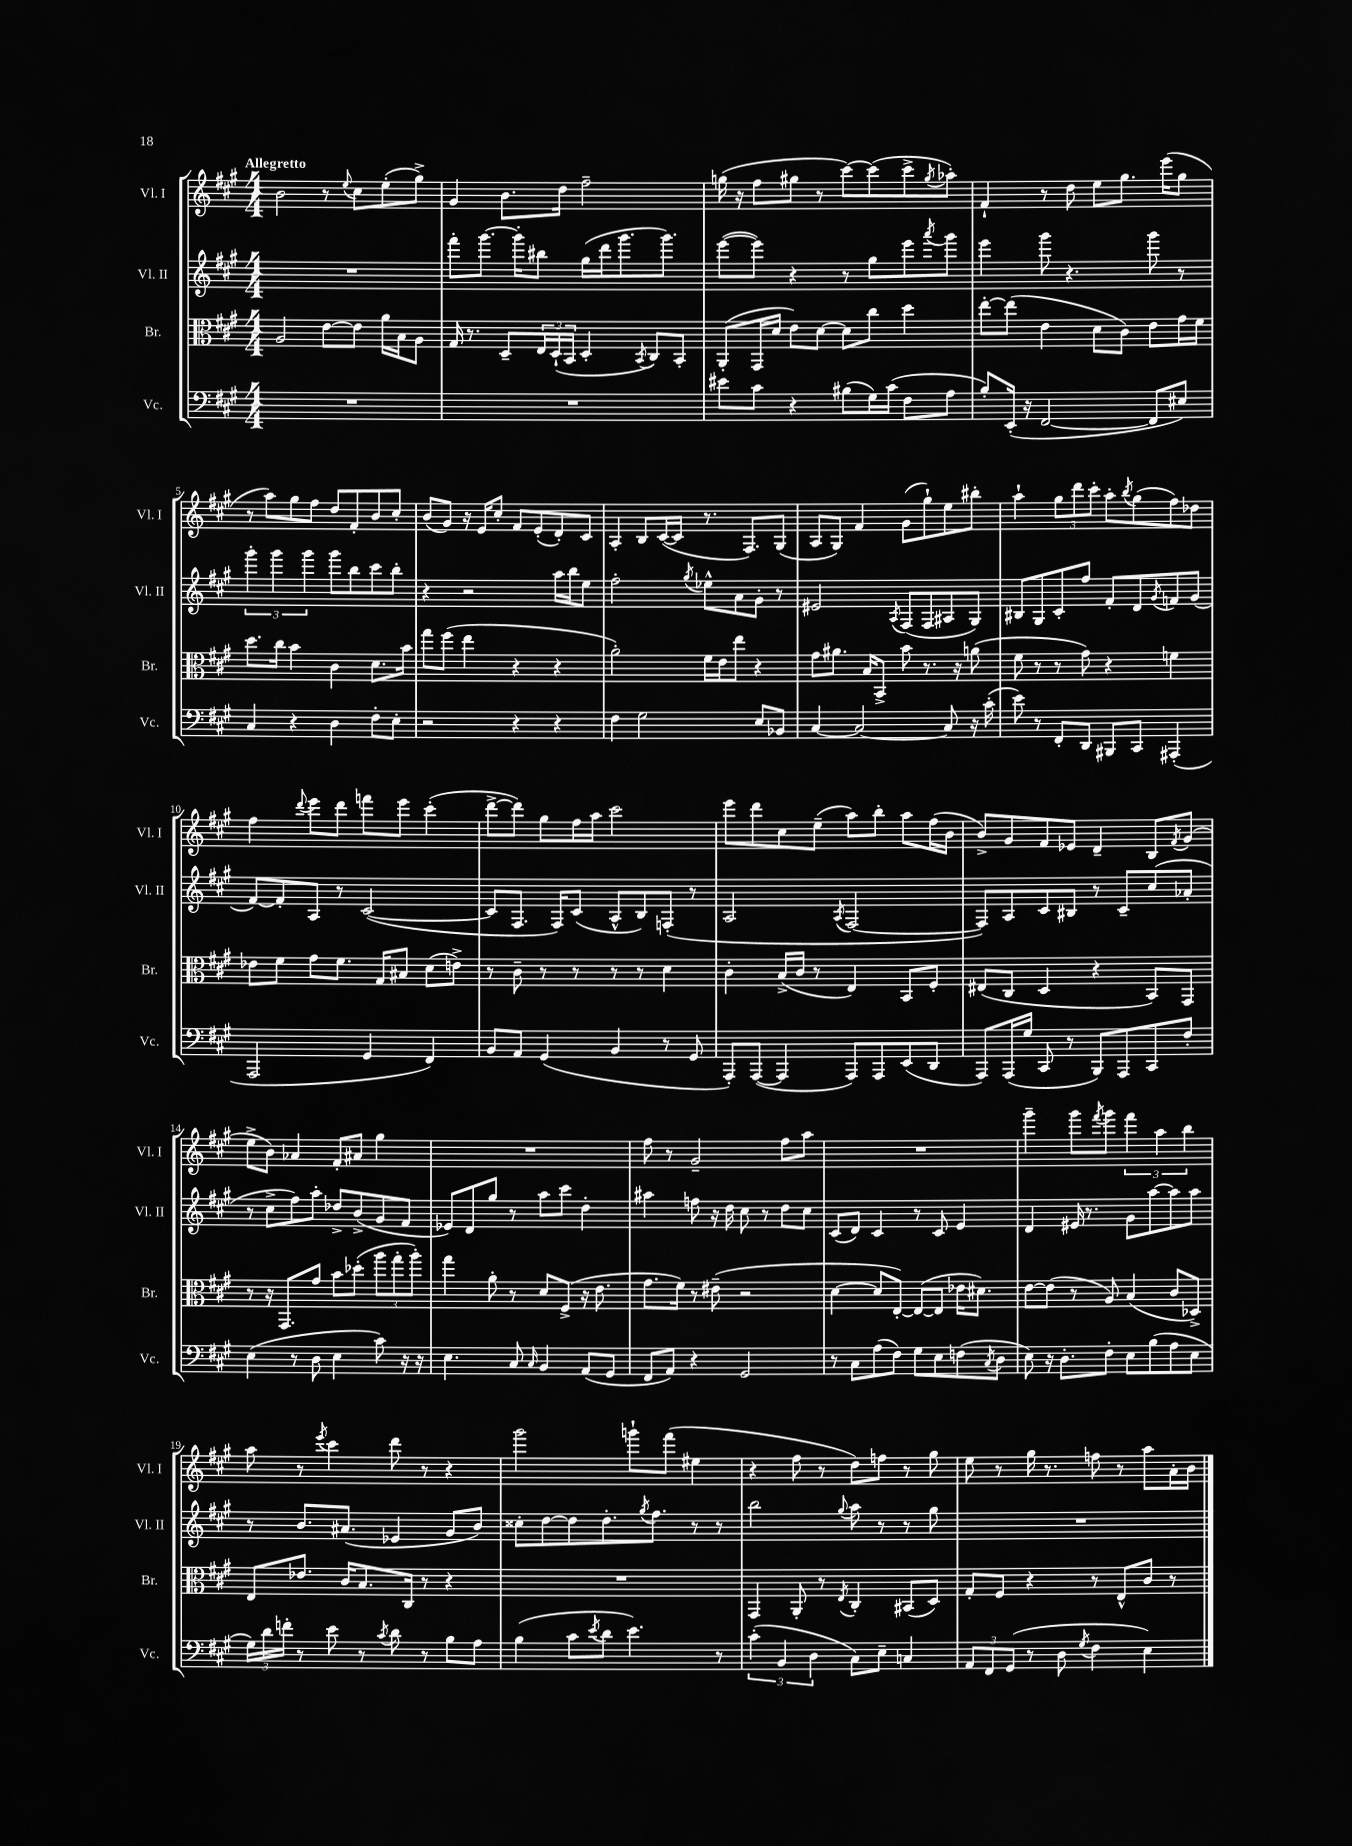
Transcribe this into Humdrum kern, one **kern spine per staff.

**kern	**kern	**kern	**kern
*staff4	*staff3	*staff2	*staff1
*clefF4	*clefC3	*clefG2	*clefG2
*k[f#c#g#]	*k[f#c#g#]	*k[f#c#g#]	*k[f#c#g#]
*M4/4	*M4/4	*M4/4	*M4/4
1r	2A/	1r	2b\
.	[8e\L	.	8r
.	.	.	8qqee/
.	8e\]J	.	8cc#\L
.	16a\LL	.	(8ee'\
.	16B\J	.	.
.	8A\J	.	8gg#^\J)
=	=	=	=
1r	16G#/	8fff#'\L	4g#/
.	8.r	.	.
.	.	[8.ggg#\J	.
.	8D~/L	.	8.b\L
.	.	16ggg#'\]LK	.
.	24E/L	8bb#\J	.
.	(24D`/	.	.
.	.	.	16dd\Jk
.	24BB/JJ	.	.
.	4D'/	(16gg#\LL	2ff#~\
.	.	16ddd\J	.
.	.	8.ggg#\	.
.	8qBB/	.	.
.	8C#/L)	.	.
.	.	8.ggg#\J)	.
.	8BB'/J	.	.
=	=	=	=
8e#\L	(8AA'/L	([8eee\L	(16gg\
.	.	.	16r
8c#\J	16GG#/L	8eee\]J)	8ff#\L
.	16d/JJ	.	.
4r	8e\L)	4r	8gg#\J
.	[8d\J	.	8r
(8B#\L	8d\]L	8r	[8ccc#\L)
16G#\L)	8cc#\J	8gg#\L	(8ccc#\]
(16c#\JJ	.	.	.
8F#\L	4dd\	8eee\	8ccc#^\
.	.	8qaaa/	8qgg#/
8A\J	.	8ggg#\J	8aa-'\J)
=	=	=	=
8B'/L)	[8ee'\L	4eee\	4f#`/
(16EE'/Jk	(8ee\]J	.	.
16r	.	.	.
[2FF#/	4e\	8ggg#\	8r
.	.	4.r	8dd\
.	8d\L	.	8ee\L
.	8c#\J)	.	8.gg#\J
8FF#/]L	8e\L	8ggg#\	.
.	.	.	(16eee\LK
8E#/J)	16g#\L	8r	8gg#\J
.	16f#\JJ	.	.
=	=	=	=
4C#/	8.dd\L	6ggg#'\	8r
.	.	.	8aa\L)
.	.	6ggg#\	.
.	16cc#\Jk	.	.
4r	4b\	.	8gg#\
.	.	6ggg#\	.
.	.	.	8ff#\J
4D\	4c#\	8ggg#\L	8dd/L
.	.	8bb\	8f#'/
8F#'\L	8.d\L	8ccc#\	8b/
8E'\J	.	8bb'\J	8cc#'/J
.	16b\Jk	.	.
=	=	=	=
2r	8gg#\L	4r	(8b/L
.	(8ff#\J	.	8g#/J)
.	4ee\	2r	16r
.	.	.	16e/LK
.	.	.	8cc#'/J
4r	4r	.	8f#/L
.	.	.	(8e'/
4r	4r	16aa\LL	8d'/)
.	.	16bb\J	.
.	.	8ee\J	8c#/J
=	=	=	=
4F#\	2a'\)	2ff#'\	4A'/
2G#\	.	.	8B/L
.	.	.	([16c#/L
.	.	.	16c#/]JJ
.	.	8qgg#/	.
.	16f#\LL	8ee-^^\L	8.r
.	16e\J	.	.
.	8ee\J	8a\	.
.	.	.	8.F#/L)
8E/L	4r	8g#'\J	.
8BB-/J	.	8r	(8G#/J
=	=	=	=
[4C#/	8g#\L	2e#/	8A/L
.	8.a#\J	.	8G#/J)
2C#/_	.	.	4f#/
.	16B/LK	.	.
.	8BB^/J	.	.
.	.	8qA/	.
.	8b\	(8F#/L	(8g#\L
.	8.r	8F#/	8gg#`\)
8C#/]	.	8A#/	8ee\
.	16r	.	.
16r	(8a\	8G#/J)	8bb#'\J
(16c#'\	.	.	.
=	=	=	=
8e\)	8f#\	8B#/L	4aa`\
8r	8r	8G#/	.
8FF#'/L	8r	8c#'/	12gg#\L
.	.	.	12ddd\
8DD/J	8g#\)	8ff#/J	.
.	.	.	12ccc#'\J
8BBB#/L	4r	8f#'/L	8aa'\L
.	.	.	8qbb/
8CC#/J	.	8d/	(8gg#\
.	.	8qg#/	.
(4AAA#'/	4f\	8f/	8ff#\)
.	.	(8g#/J	8dd-\J
=	=	=	=
2AAA/	8e-\L	[8f#/L)	4ff#\
.	8f#\J	8f#'/]	.
.	.	.	8qqddd/
.	8g#\L	8A/J	8eee\L
.	8.f#\J	8r	8ddd\J
4GG#/	.	([2c#/	8fff\L
.	16G#/LK	.	.
.	8B#/J	.	8eee\J
4FF#/)	(8d\L	.	(4ccc#'\
.	8e^\J)	.	.
=	=	=	=
8BB/L	8r	8c#/]L	[8ddd^\L
8AA/J	8c#~\	8.F#/J	8ddd\]J)
(4GG#/	8r	.	8gg#\L
.	.	16F#/LK)	.
.	8r	(8c#/J	16ff#\L
.	.	.	16aa\JJ
4BB/	8r	8A^^/L	2ccc#\
.	8r	8B/)	.
8r	4d\	(8F'/J	.
8GG#/	.	8r	.
=	=	=	=
8AAA'/L)	4c#'\	2A/	8eee\L
([8AAA/J	.	.	8ddd\
4AAA/]	(16B^/LL	.	8cc#\
.	16c#/JJ	.	.
.	8r	.	(8ee~\J
.	.	8qA/	.
8AAA/L)	4E/)	[2F#/	8aa\L)
8AAA/	.	.	8bb'\J
(8EE/	8BB/L	.	8aa\L
8DD/J	8F#'/J	.	(16ff#\L
.	.	.	16b\JJ
=	=	=	=
8AAA/L)	(8E#/L	8F#/]L)	8b^/L)
(16AAA/L	8C#/J	8A/	8g#/
16G#/JJ	.	.	.
8CC#/	4D/	8c#/	8f#/
8r	.	8B#/J	8e-/J
8BBB/L)	4r	8r	4d~/
8AAA/	.	8c#~/L	.
8CC#/	8BB/L)	(8cc#/	8B/L
.	.	.	8qf#/
8F#'/J	8GG#/J	8a-'/J	(8g#/J
=	=	=	=
(4E\	8r	8r	8ee^\L
.	16r	8cc#^\L	8b\J)
.	8.GG#/L	.	.
8r	.	8ff#\)	4a-/
8D\	8g#/J	8aa'\J	.
4E\	8b\L	8dd-^/L	8f#'/L
.	(8dd-'\J	(8b^/	8a#/J
8c#\)	12aa\L	8g#/	4gg#\
.	12gg#'\	.	.
16r	.	8f#/J	.
.	12aa'\J)	.	.
16r	.	.	.
=	=	=	=
4.E\	4gg#\	8e-/L)	1r
.	.	8d/	.
.	8a'\	8gg#/J	.
8C#/	8r	8r	.
16qqC#/	.	.	.
4BB/	8d/L	8aa\L	.
.	(8F#^/J	8ccc#\J	.
(8AA/L	16r	4dd'\	.
.	8.e\	.	.
8GG#/J	.	.	.
=	=	=	=
8FF#/L	8.g#\L	4aa#\	8ff#\
8AA/J)	.	.	8r
.	16f#\Jk)	.	.
4r	8r	8ff\	2g#~/
.	(8e#~\	16r	.
.	.	16dd\	.
2GG#/	2r	8cc#\	.
.	.	8r	.
.	.	8dd\L	8ff#\L
.	.	8cc#\J	8aa\J
=	=	=	=
8r	[4d\	(8c#/L	1r
8C#\L	.	8d/J)	.
(8A\	8d/]L	4c#/	.
8F#\J)	[8E'/J)	.	.
8G#\L	(8E/_L	8r	.
8E\	8E/]J	8c#/	.
(8F\	16e-\LK	4e/	.
.	8.d#\J)	.	.
8qC#/	.	.	.
8D\J	.	.	.
=	=	=	=
8E\)	[8e\L	4d/	4ggg#~\
16r	(8e\]J	.	.
8.D'\L	.	.	.
.	8r	16e#/	8ggg#\L
.	.	8.r	.
.	.	.	8qfff#/
8F#'\J	8A/)	.	8ggg#\J
8E\L	(4B/	8g#\L	6fff#\
(8B\	.	[8aa\	.
.	.	.	6aa\
8A\	8c#/L	8aa\]	.
.	.	.	6bb\
8E\J	8D-^/J)	8aa\J	.
=	=	=	=
24G#\LL)	8E/L	8r	8aa\
24d\	.	.	.
24f'\JJ	.	.	.
8r	8.e-/J	8.b/L	8r
.	.	.	8qeee/
8e\	.	.	4ccc#\
.	16c#/LK	(8.a#/J	.
8r	8.B/	.	.
8qc#/	.	.	.
8d\	.	4e-/	8ddd\
.	16C#/Jk	.	.
8r	8r	.	8r
8B\L	4r	8g#/L	4r
8A\J	.	8b/J)	.
=	=	=	=
(4B\	1r	8cc##'\L	2ggg#\
.	.	[8dd\	.
8c#\L	.	8dd\]	.
8qe/	.	.	.
8d\J	.	8.dd'\	.
4.e\)	.	.	8ggg`\L
.	.	8qgg#/	.
.	.	8.ff#\J	.
.	.	.	(8fff#\J
.	.	8r	4ee#\
8r	.	8r	.
=	=	=	=
(6c#'\	4GG#/	2bb\	4r
6BB/	.	.	.
.	8AA'/	.	8ff#\
6D\	.	.	.
.	8r	.	8r
.	8qE/	8qqgg#/	.
8C#\L)	4C#'/	8aa\	8dd\L)
8E~\J	.	8r	8ff\J
4C/	(8BB#/L	8r	8r
.	8D/J)	8gg#\	8gg#\
=	=	=	=
12AA/L	8G#'/L	1r	8ee\
12FF#/	.	.	.
.	8F#/J	.	8r
(12GG#/J	.	.	.
8r	4r	.	16gg#\
.	.	.	8.r
8D\	.	.	.
8qG#/	.	.	.
4F#\	8r	.	8ff\
.	8E^^/L	.	8r
4E\)	8c#/J	.	8aa\L
.	8r	.	16a'\L
.	.	.	16b\JJ
==	==	==	==
*-	*-	*-	*-
